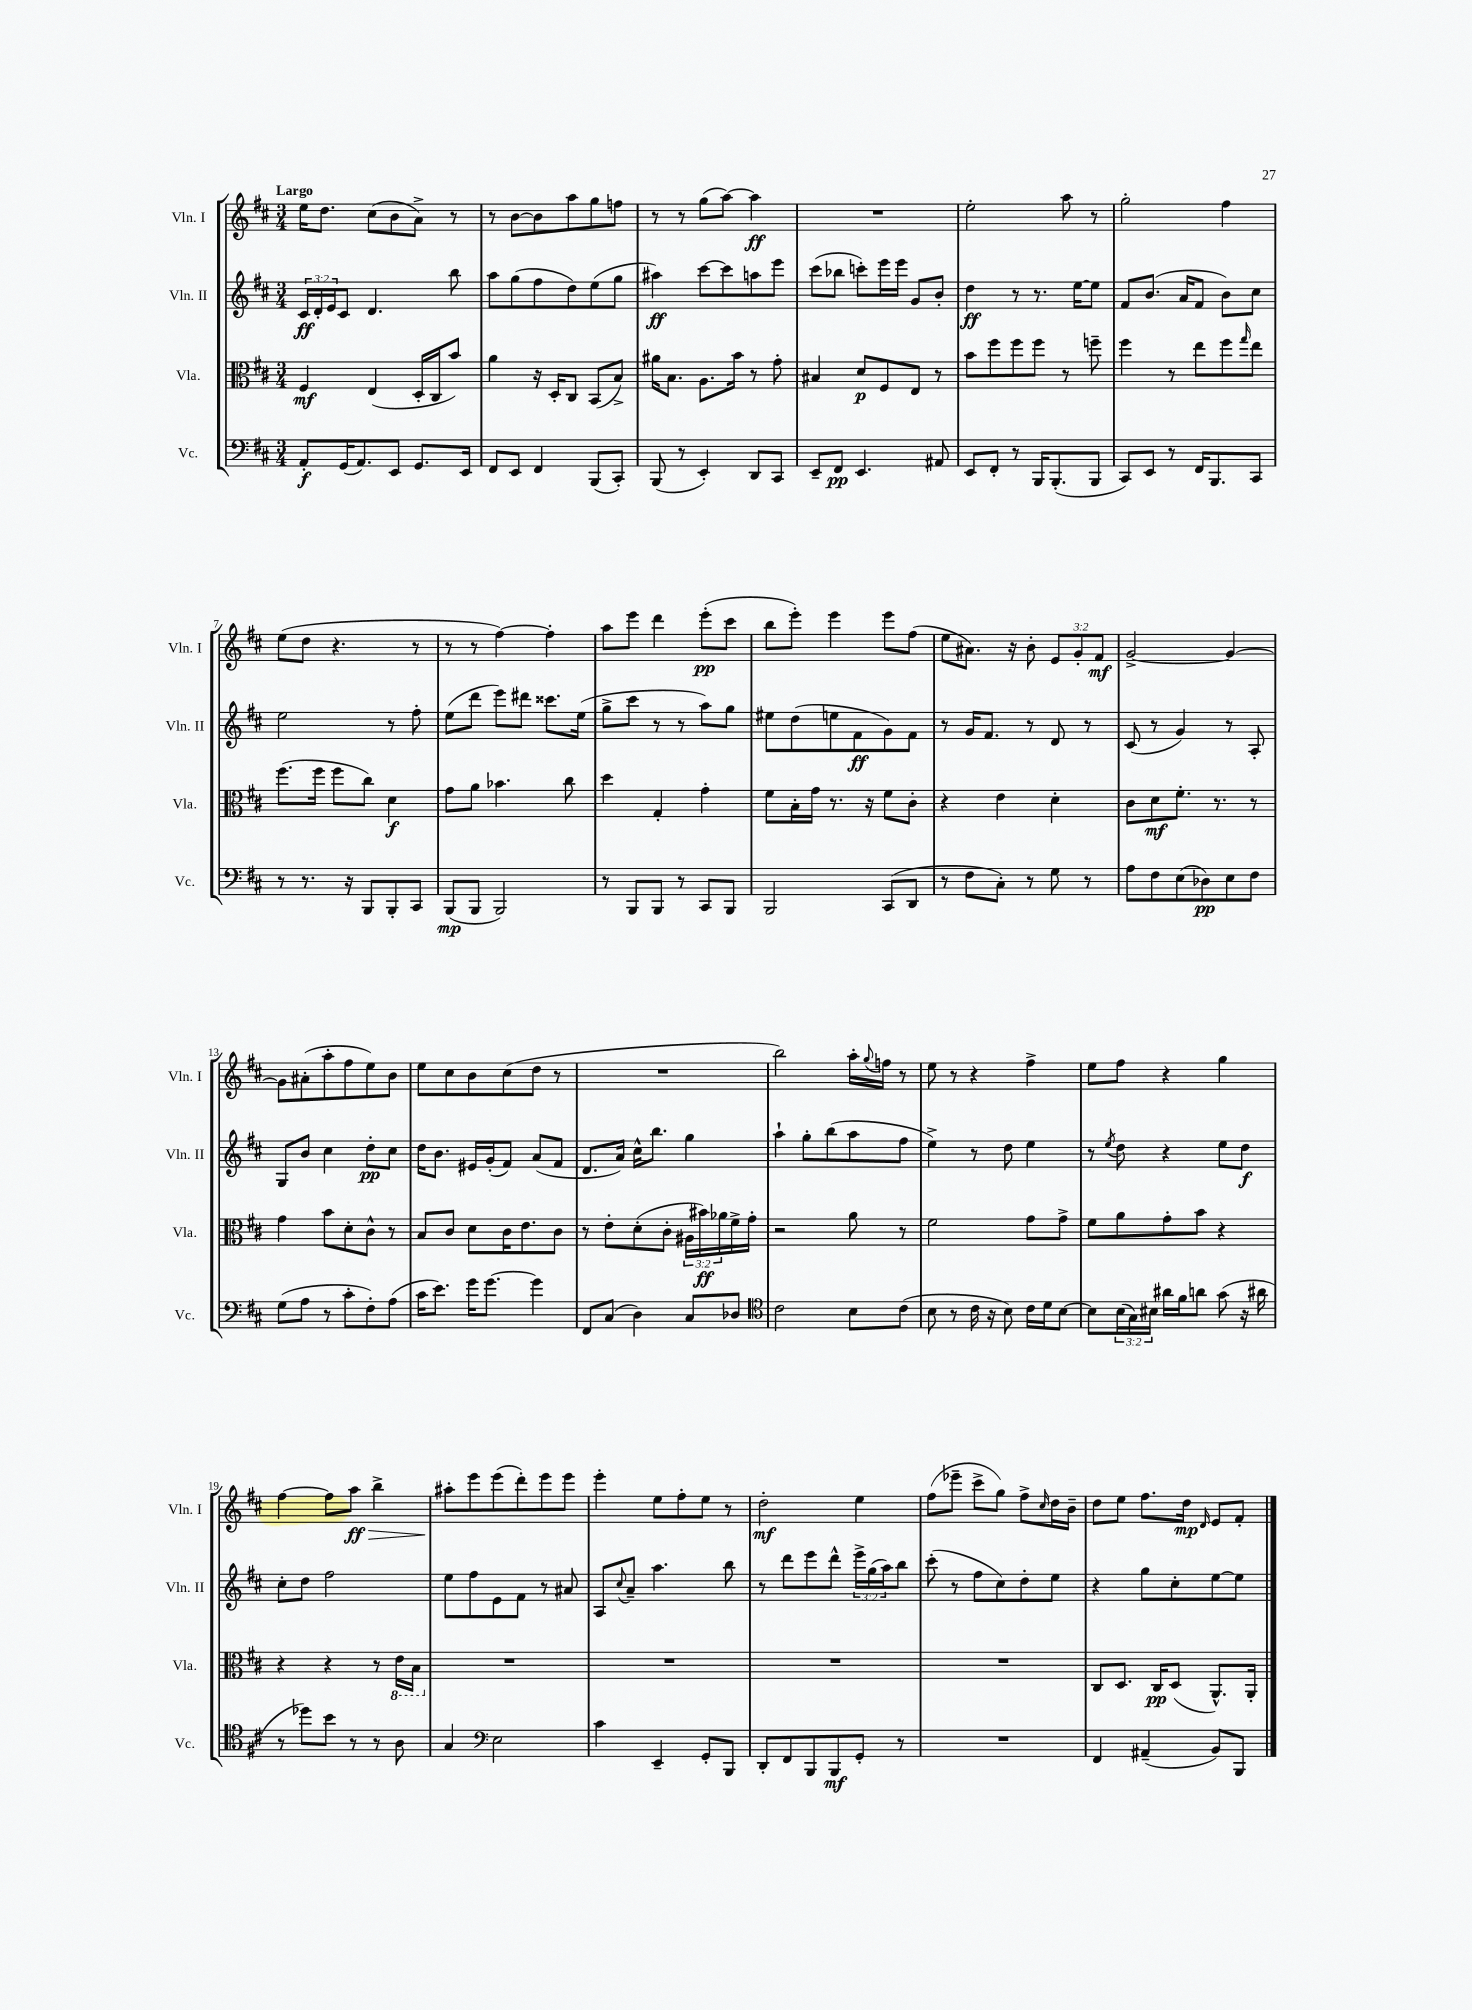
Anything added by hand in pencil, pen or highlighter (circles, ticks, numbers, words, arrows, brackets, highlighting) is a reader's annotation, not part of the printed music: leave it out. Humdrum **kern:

**kern	**kern	**kern	**kern
*staff4	*staff3	*staff2	*staff1
*clefF4	*clefC3	*clefG2	*clefG2
*k[f#c#]	*k[f#c#]	*k[f#c#]	*k[f#c#]
*M3/4	*M3/4	*M3/4	*M3/4
8AA'	4F#	24c#	16ee
.	.	24d'	.
.	.	.	8.dd
.	.	24e	.
(16GG	.	8c#	.
8.AA)	.	.	.
.	(4E	4.d	(8cc#
8EE	.	.	8b
8.GG	16D'	.	8a^)
.	16C#	.	.
.	8b)	8bb	8r
16EE	.	.	.
=	=	=	=
8FF#	4a	8aa	8r
8EE	.	(8gg	[8b
4FF#	16r	8ff#	8b]
.	16D'	.	.
.	8C#	8dd)	8aa
(8BBB	(8BB	(8ee	8gg
8CC#')	8B^)	8gg	8ff
=	=	=	=
(8BBB	16a#	4aa#)	8r
.	8.B	.	.
8r	.	.	8r
4EE')	8.A	[8ccc#	(8gg
.	.	8ccc#]	[8aa)
.	16b	.	.
8DD	8r	8aa	4aa]
8CC#	8g'	8eee	.
=	=	=	=
8EE~	4B#	(8ccc#	2.r
8FF#	.	8bb-	.
4.EE	8d	8ccc')	.
.	8F#	16eee	.
.	.	16eee	.
.	8E	8g	.
8AA#	8r	8b'	.
=	=	=	=
8EE	8b	4dd	2ee'
8FF#'	8ff#	.	.
8r	8ff#	8r	.
16BBB	8ff#	8.r	.
(8.BBB'	.	.	.
.	8r	.	8aa
.	.	[16ee	.
8BBB	8ff~	8ee]	8r
=	=	=	=
8CC#)	4ff#	8f#	2gg'
8EE	.	(8.b	.
8r	8r	.	.
.	.	16a	.
16FF#	8ee	8f#	.
8.BBB	.	.	.
.	8ff#	8b)	4ff#
.	16qqgg	.	.
8CC#	8ee	8cc#	.
=	=	=	=
8r	(8.ff#	2ee	(8ee
8.r	.	.	8dd
.	16ff#	.	.
.	8ff#	.	4.r
16r	.	.	.
8BBB	8cc#)	.	.
8BBB'	4d	8r	.
8CC#	.	8ff#'	8r
=	=	=	=
(8BBB	8g	(8ee	8r
8BBB	8a	8ddd	8r
2BBB)	4.b-	8eee)	[4ff#)
.	.	8ddd#	.
.	.	8.ccc##	4ff#']
.	8cc#	.	.
.	.	(16ee	.
=	=	=	=
8r	4dd	8gg^	8aa
8BBB	.	8ccc#	8eee
8BBB	4G'	8r	4ddd
8r	.	8r	.
8CC#	4g'	8aa)	(8eee'
8BBB	.	8gg	8ccc#
=	=	=	=
2BBB	8f#	8ee#	8bb
.	16B'	(8dd	8eee')
.	16g	.	.
.	8.r	8ee	4eee
.	.	8f#	.
.	16r	.	.
(8CC#	8f#	8g)	8eee
8DD	8c#'	8f#	(8ff#
=	=	=	=
8r	4r	8r	8ee
8F#	.	16g	8.a#)
.	.	8.f#	.
8C#')	4e	.	.
.	.	.	16r
8r	.	8r	8b'
8G	4d'	8d	12e
.	.	.	12g'
8r	.	8r	.
.	.	.	12f#
=	=	=	=
8A	8c#	(8c#	[2g^
8F#	8d	8r	.
(8E	8.f#'	4g)	.
8D-)	.	.	.
.	8.r	.	.
8E	.	8r	4g_
8F#	8r	8A'	.
=	=	=	=
(8G	4g	8G	8g]
8A	.	8b	(8a#'
8r	8b	4cc#	8aa'
8c#'	8d'	.	8ff#
8F#')	8c#^^	8dd'	8ee)
(8A	8r	8cc#	8b
=	=	=	=
16c#	8B	16dd	8ee
8.e)	.	8.b	.
.	8c#	.	8cc#
16g	8d	16e#	8b
[8.g	.	(16g'	.
.	16c#	8f#)	(8cc#
.	8.e	.	.
4g]	.	(8a	8dd
.	8c#	8f#	8r
=	=	=	=
8FF#	8r	8.d	2.r
(8C#	8e'	.	.
.	.	16a)	.
4D)	(8d'	16cc#^^	.
.	.	8.bb	.
.	8c#'	.	.
8C#	24A#	4gg	.
.	24b#)	.	.
.	24a-	.	.
8D-	16f#^	.	.
.	16g'	.	.
=	=	=	=
*clefC4	*	*	*
2c#	2r	4aa`	2bb)
.	.	8gg'	.
.	.	(8bb	.
8B	8a	8aa	16aa'
.	.	.	8qqgg
.	.	.	16ff
(8c#	8r	8ff#	8r
=	=	=	=
8B	2f#	4ee^)	8ee
8r	.	.	8r
16c#	.	8r	4r
16r	.	.	.
8B)	.	8dd	.
16c#	8g	4ee	4ff#^
16d	.	.	.
[8B	8g^	.	.
=	=	=	=
8B]	8f#	8r	8ee
.	.	8qee	.
(24B	8a	8dd	8ff#
24G)	.	.	.
24B#	.	.	.
16a#	8g'	4r	4r
16f#	.	.	.
8a	8b	.	.
(8g	4r	8ee	4gg
16r	.	8dd	.
16a#	.	.	.
=	=	=	=
8r	4r	8cc#'	[4ff#
8dd-)	.	8dd	.
8b	4r	2ff#	8ff#]
8r	.	.	8aa
8r	8r	.	4bb^
8A	16E	.	.
.	16BB	.	.
=	=	=	=
4G	2.r	8ee	8aa#'
.	.	8ff#	8eee
*clefF4	*	*	*
2E	.	8e	(8eee
.	.	8f#	8ddd')
.	.	8r	8eee
.	.	8a#	8eee
=	=	=	=
4c#	2.r	8A	4eee'
.	.	8qqcc#	.
.	.	8a~	.
4EE~	.	4.aa	8ee
.	.	.	8ff#'
8GG'	.	.	8ee
8BBB	.	8bb	8r
=	=	=	=
8DD'	2.r	8r	2dd'
8FF#	.	8ddd	.
8BBB	.	8eee	.
8BBB	.	8ddd^^	.
8GG'	.	24eee^	4ee
.	.	(24gg	.
.	.	24aa)	.
8r	.	8bb	.
=	=	=	=
2.r	2.r	(8ccc#'	(8ff#
.	.	8r	8eee-~
.	.	8ff#	8ccc#^
.	.	8cc#)	8gg)
.	.	8dd'	8ff#^
.	.	.	16qqcc#
.	.	8ee	16dd
.	.	.	16b~
=	=	=	=
4FF#	8C#	4r	8dd
.	8.D	.	8ee
(4AA#~	.	8gg	8.ff#
.	16C#	.	.
.	(8D	8cc#'	.
.	.	.	16dd
.	.	.	16qqd
8BB)	8.AA^^)	[8ee	8e
8BBB	.	8ee]	8f#'
.	16AA'	.	.
==	==	==	==
*-	*-	*-	*-
